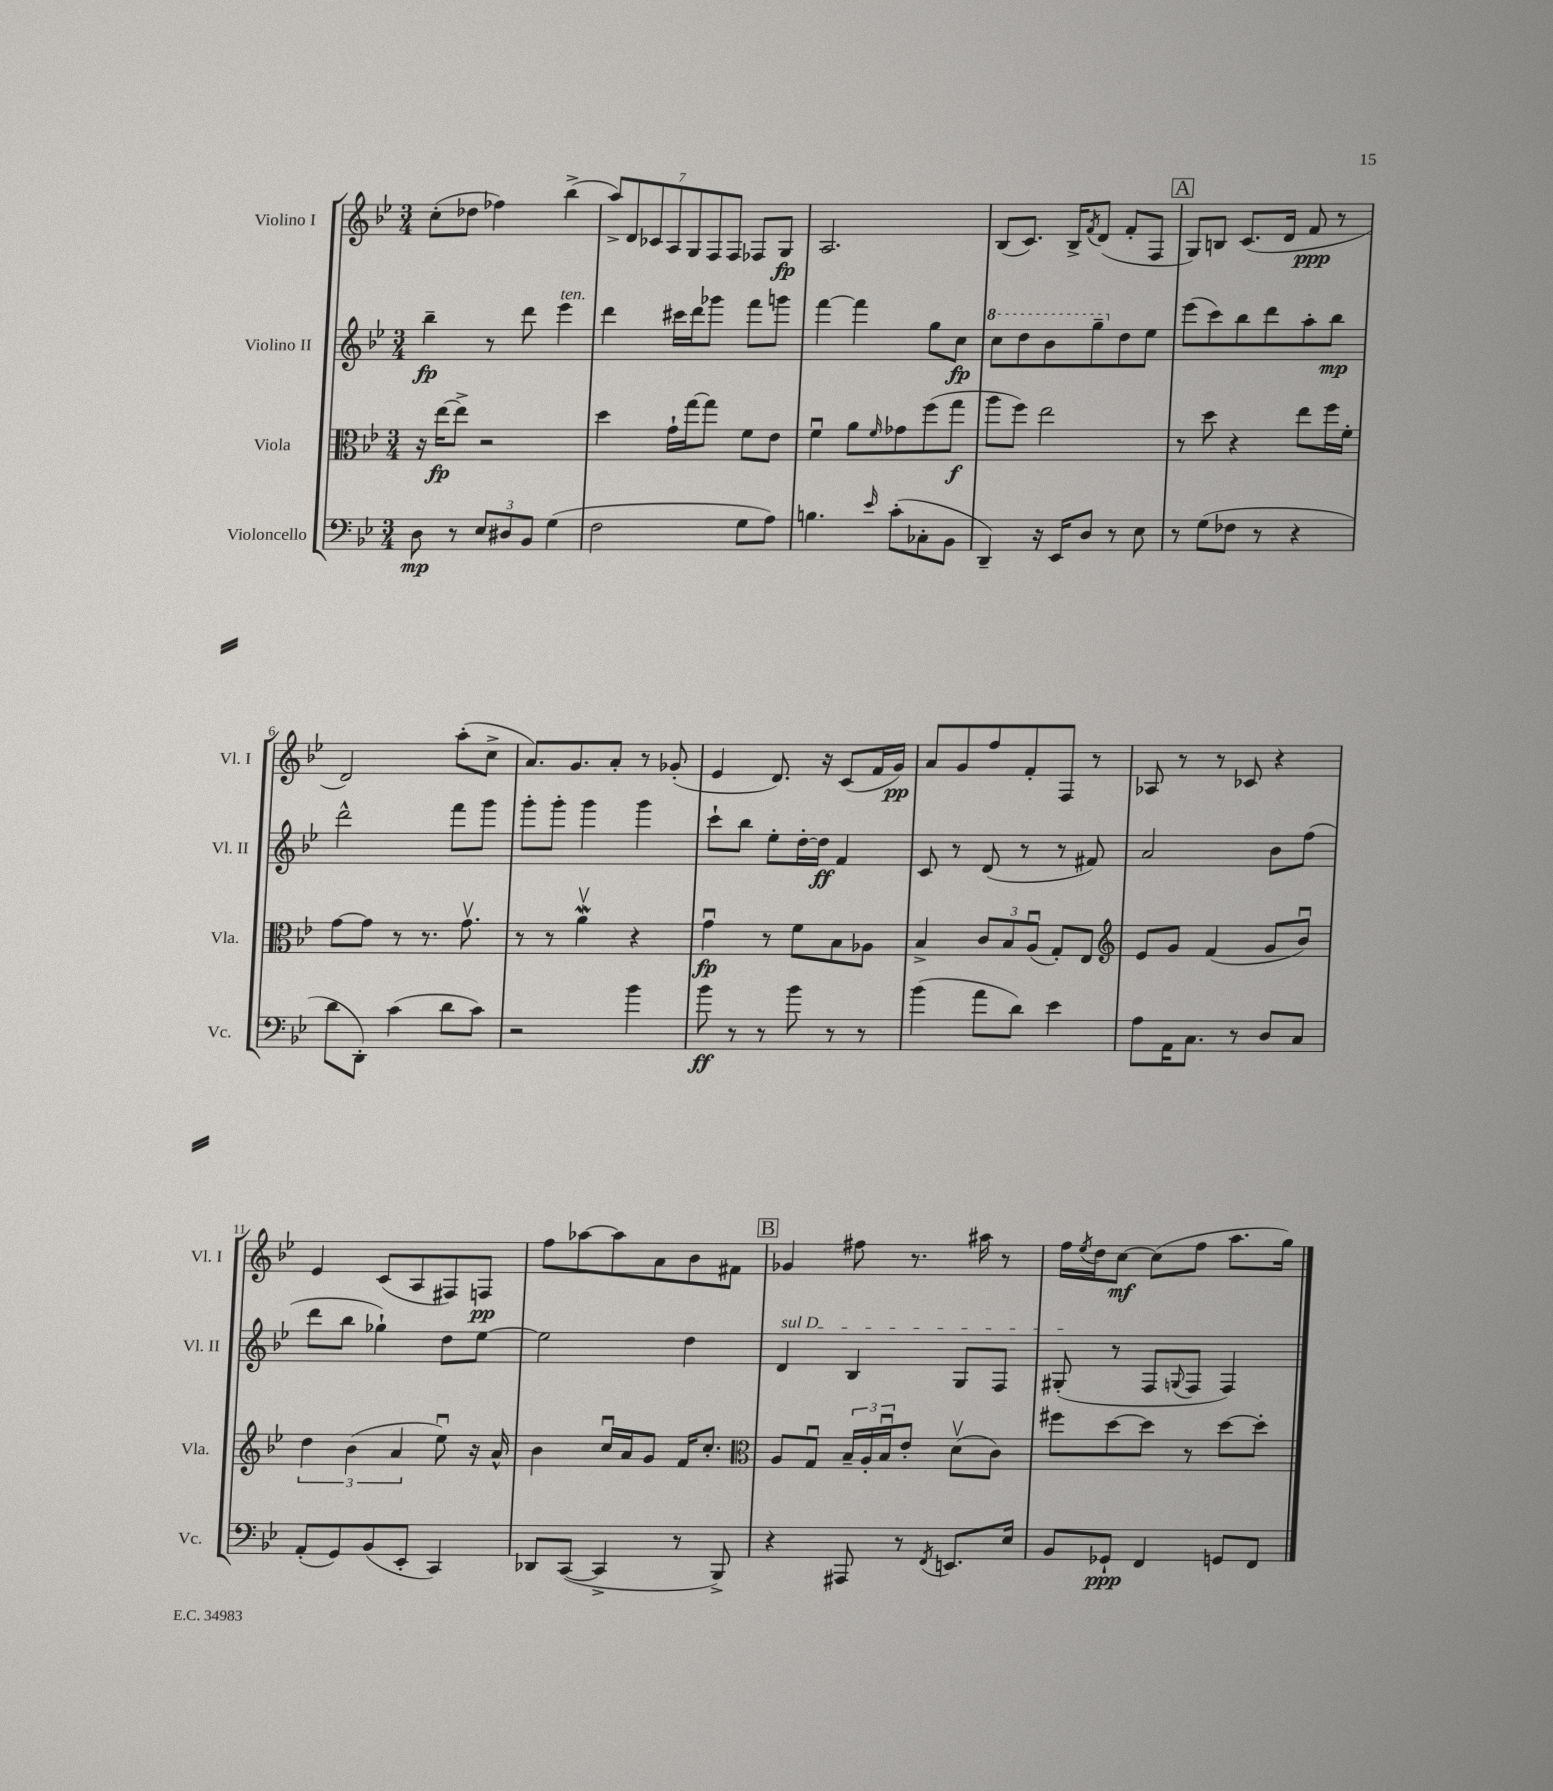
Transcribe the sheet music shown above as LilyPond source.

<<
\new StaffGroup <<
\new Staff = "s0" \with { instrumentName = "Violino I" shortInstrumentName = "Vl. I" } {
    \clef treble \key bes \major \numericTimeSignature \time 3/4
    c''8-.( des''8 fes''4) bes''4->( |
    \tuplet 7/4 { a''8->) d'8 ces'8 a8 g8 f8 f8 } fes8 g8\fp |
    a2. |
    bes8( c'8.) bes16-> \acciaccatura { f'8 } d'8( f'8-. f8 |
    \mark \markup { \box "A" } g8) b8 c'8.( d'16 f'8\ppp r8 |
    d'2) a''8-.( c''8-> |
    a'8.) g'8. a'8-. r8 ges'8-.( |
    ees'4 d'8.) r16 c'8( f'16 g'16\pp) |
    a'8 g'8 f''8 f'8-. f8 r8 |
    aes8 r8 r8 ces'8 r4 |
    ees'4 c'8( a8 fis8) f8\pp |
    f''8 aes''8~ aes''8 a'8 bes'8 fis'8 |
    \mark \markup { \box "B" } ges'4 fis''8 r8. ais''16 r8 |
    f''16 \acciaccatura { ees''8 } d''16 c''8~\mf c''8( f''8 a''8. g''16) \bar "|." |
}
\new Staff = "s1" \with { instrumentName = "Violino II" shortInstrumentName = "Vl. II" } {
    \clef treble \key bes \major \numericTimeSignature \time 3/4
    bes''4--\fp r8 d'''8 ees'''4^\markup { \italic "ten." } |
    d'''4 cis'''16 d'''16 ges'''8 f'''8 g'''8 |
    f'''4~ f'''4 g''8 c''8\fp |
    \ottava #1 c'''8 d'''8 bes''8 g'''8-- \ottava #0 d''8 ees''8 |
    \mark \markup { \box "A" } ees'''8( c'''8) bes''8 d'''8 a''8-. bes''8\mp |
    d'''2-^ f'''8 g'''8 |
    g'''8-. g'''8-. g'''4 g'''4 |
    c'''8-! bes''8 ees''8-. d''16~-. d''16\ff f'4 |
    c'8 r8 d'8( r8 r8 fis'8) |
    a'2 bes'8 f''8( |
    d'''8 bes''8 ges''4-!) d''8 ees''8~ |
    ees''2 d''4 |
    \mark \markup { \box "B" } \once \override TextSpanner.bound-details.left.text = \markup { \italic "sul D" } d'4\startTextSpan bes4 g8 f8 |
    gis8-.\stopTextSpan( r8 f8 \appoggiatura { g8 } f8 f4) \bar "|." |
}
\new Staff = "s2" \with { instrumentName = "Viola" shortInstrumentName = "Vla." } {
    \clef alto \key bes \major \numericTimeSignature \time 3/4
    r16 ees''16~\fp ees''8-> r2 |
    d''4 g'16-! g''16~ g''8 f'8 ees'8 |
    f'4\downbow a'8 \grace { f'16 } ges'8 f''8( g''8\f |
    a''8 f''8) ees''2 |
    \mark \markup { \box "A" } r8 d''8 r4 ees''8 f''16 f'16-. |
    g'8~ g'8 r8 r8. g'8.\upbow |
    r8 r8 a'4\upbow\mordent r4 |
    g'4\downbow\fp r8 f'8 bes8 aes8 |
    bes4-> \tuplet 3/2 { c'8 bes8 a8\downbow( } g8-.) ees8 |
    \clef treble ees'8 g'8 f'4( g'8 bes'8\downbow) |
    \tuplet 3/2 { d''4 bes'4( a'4 } ees''8\downbow) r16 a'16-^ |
    bes'4 c''16\downbow a'16 g'8 f'16 c''8.-. |
    \mark \markup { \box "B" } \clef alto a8 g8\downbow \tuplet 3/2 { bes16-- a16-. bes16\downbow } ees'8-. d'8\upbow( c'8) |
    fis''8 d''8~ d''8 r8 d''8~ d''8-. \bar "|." |
}
\new Staff = "s3" \with { instrumentName = "Violoncello" shortInstrumentName = "Vc." } {
    \clef bass \key bes \major \numericTimeSignature \time 3/4
    d8\mp r8 \tuplet 3/2 { ees8 dis8 bes,8 } g4( |
    f2 g8 a8) |
    b4. \grace { ees'16 } c'8-.( ces8-. bes,8 |
    d,4--) r16 ees,16 d8 r8 ees8 |
    \mark \markup { \box "A" } r8 g8( fes8 r8 r4 |
    d'8 d,8-.) c'4( d'8 c'8) |
    r2 bes'4 |
    bes'8\ff r8 r8 bes'8 r8 r8 |
    bes'4( a'8 d'8) ees'4 |
    a8 a,16 c8. r8 d8 c8 |
    a,8-.( g,8) bes,8( ees,8-. c,4) |
    des,8 c,8~( c,4-> r8 bes,,8->) |
    \mark \markup { \box "B" } r4 ais,,8 r8 \acciaccatura { f,8 } e,8. ees16 |
    bes,8 ges,8-!\ppp f,4 g,8 f,8 \bar "|." |
}
>>
>>
